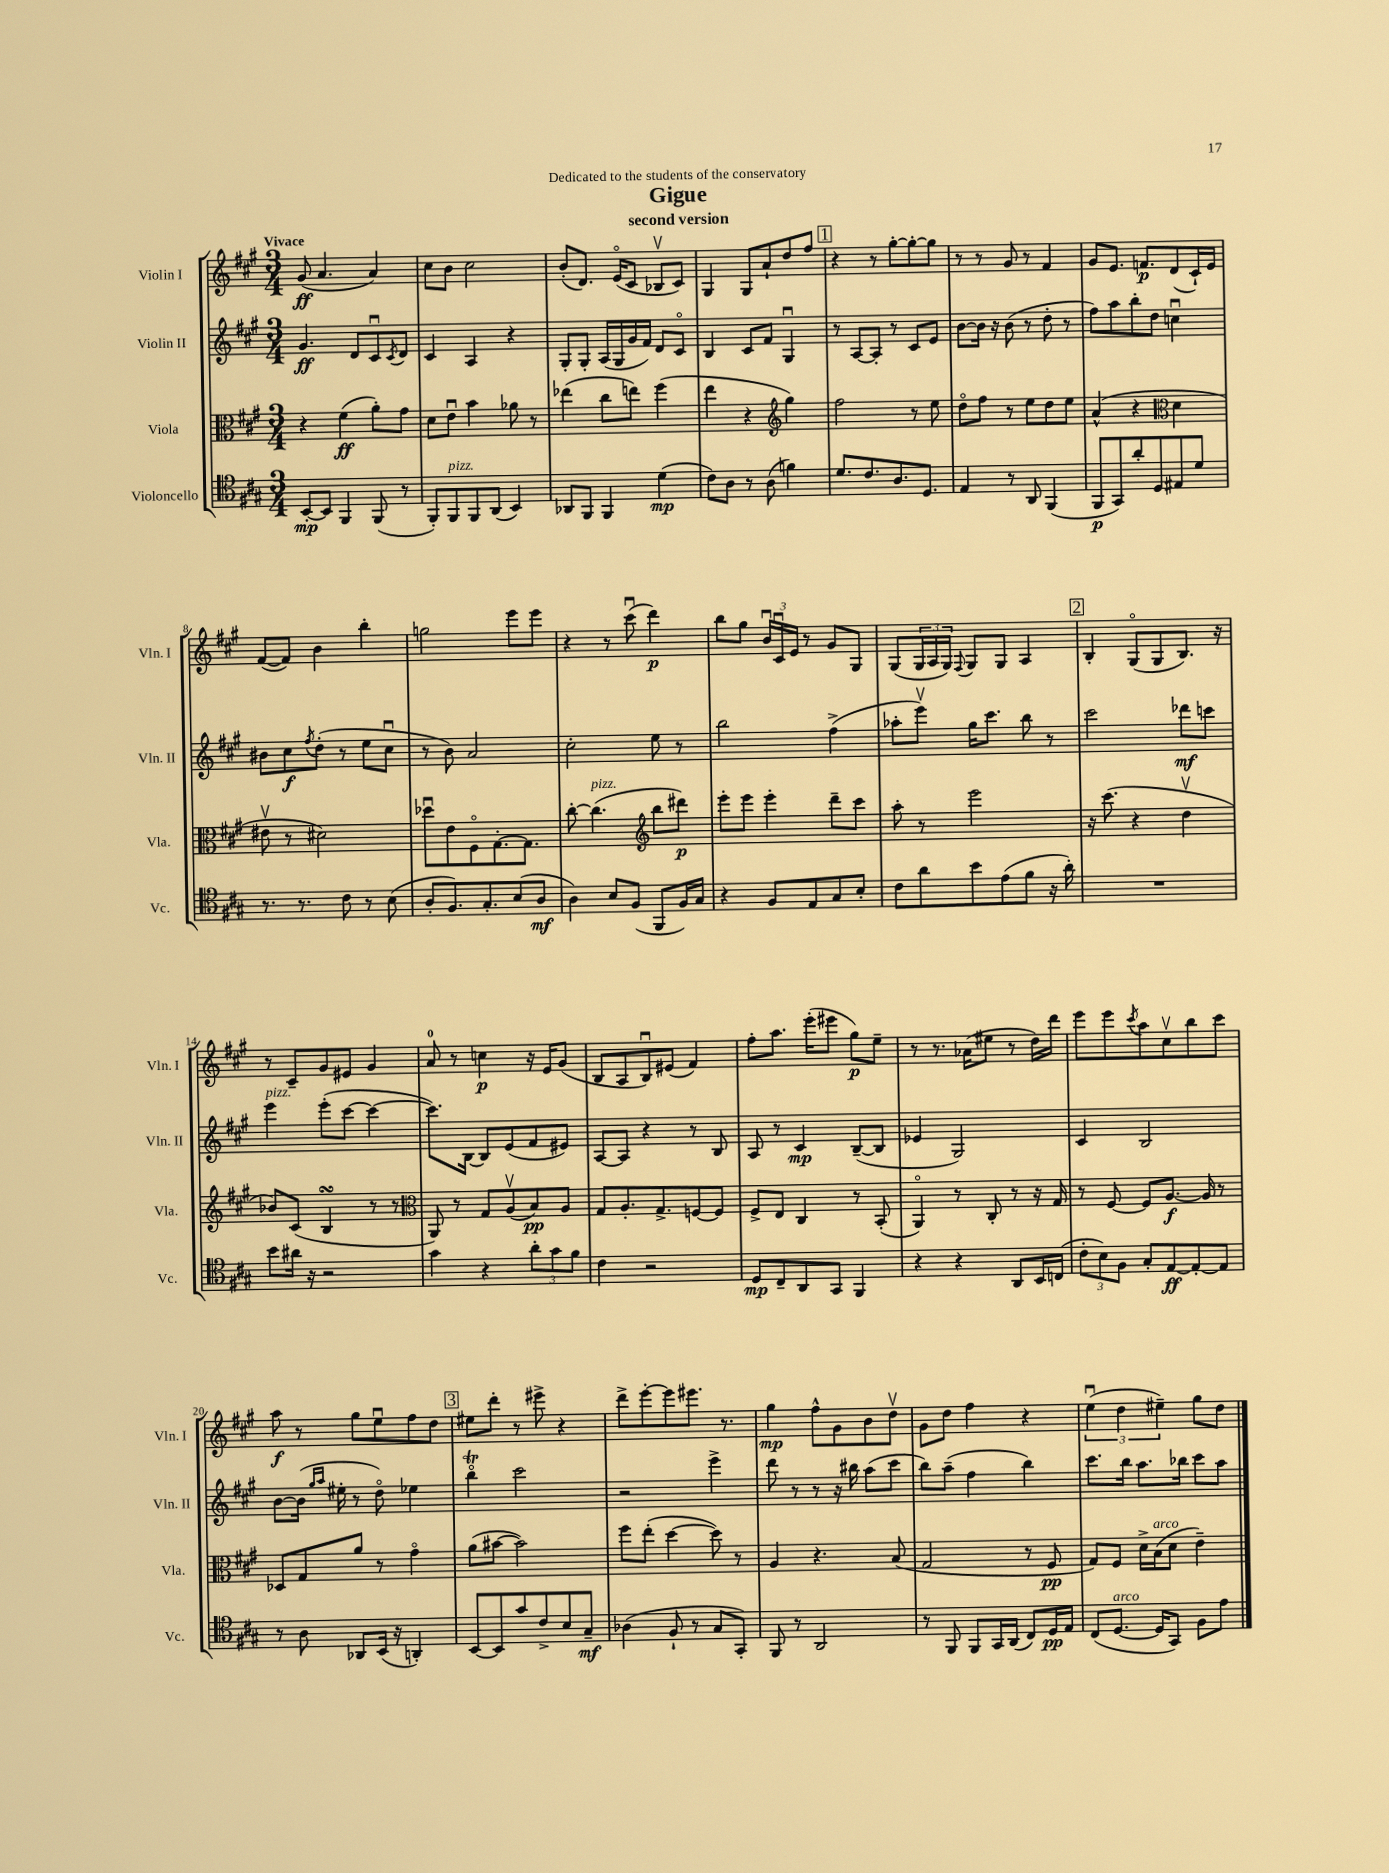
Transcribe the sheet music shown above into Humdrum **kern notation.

**kern	**dynam	**kern	**dynam	**kern	**dynam	**kern	**dynam
*part4	*part4	*part3	*part3	*part2	*part2	*part1	*part1
*staff4	*staff4	*staff3	*staff3	*staff2	*staff2	*staff1	*staff1
*I"Violoncello	*	*I"Viola	*	*I"Violin II	*	*I"Violin I	*
*I'Vc.	*	*I'Vla.	*	*I'Vln. II	*	*I'Vln. I	*
*clefC4	*	*clefC3	*	*clefG2	*	*clefG2	*
*k[f#c#g#]	*	*k[f#c#g#]	*	*k[f#c#g#]	*	*k[f#c#g#]	*
*M3/4	*	*M3/4	*	*M3/4	*	*M3/4	*
=1	=1	=1	=1	=1	=1	=1	=1
!	!	!	!	!	!	!LO:TX:a:B:t=Vivace	!
[8BB'/L	mp	4r	.	4.g#/	ff	(8g#/	ff
8BB/J]	.	.	.	.	.	4.a/	.
4FF#/	.	(4f#\	ff	.	.	.	.
.	.	.	.	8d/L	.	.	.
(8FF#/	.	8a'\L)	.	8c#u/	.	4a/)	.
.	.	.	.	8qc#/	.	.	.
8r	.	8g#\J	.	8d/J	.	.	.
=2	=2	=2	=2	=2	=2	=2	=2
8FF#'/L)	.	8d\L	.	4c#/	.	8cc#\L	.
!LO:TX:a:i:t=pizz.	!	!	!	!	!	!	!
8FF#/	.	8eu\J	.	.	.	8b\J	.
8FF#/	.	4b\	.	4A/	.	2cc#\	.
(8AA/J	.	.	.	.	.	.	.
4BB/)	.	8a-X\	.	4r	.	.	.
.	.	8r	.	.	.	.	.
=3	=3	=3	=3	=3	=3	=3	=3
8AA-X/L	.	(4ee-X\	.	8G#'/L	.	(8b'/L	.
8FF#/J	.	.	.	8G#'/J	.	8.d/J)	.
4FF#/	.	8cc#\L	.	(16A/LL	.	.	.
.	.	.	.	16G#/	.	(16e/KL	.
.	.	8een\J)	.	16g#/	.	8c#/J	.
.	.	.	.	16f#/JJ)	.	.	.
(4d\	mp	(4ff#\	.	8d/L	.	8B-Xv/L	.
.	.	.	.	8c#/J	.	8c#/J)	.
=4	=4	=4	=4	=4	=4	=4	=4
8c#\L)	.	4ee\	.	4B/	.	4G#/	.
8A\J	.	.	.	.	.	.	.
8r	.	4r	.	8c#/L	.	8G#/L	.
(8A\	.	.	.	8f#/J	.	8a`/	.
*	*	*clefG2	*	*	*	*	*
4fn\)	.	4gg#\)	.	4G#u/	.	8dd/	.
.	.	.	.	.	.	8ff#/J	.
!!LO:REH:place=s1:t=1
=5	=5	=5	=5	=5	=5	=5	=5
8.d/L	.	2ff#\	.	8r	.	4r	.
.	.	.	.	[8A/L	.	.	.
8.c#/	.	.	.	.	.	.	.
.	.	.	.	8A'/J]	.	8r	.
8.A/	.	.	.	8r	.	[8gg#'\L	.
.	.	8r	.	8c#/L	.	8gg#'\_	.
8.D/J	.	.	.	.	.	.	.
.	.	8ee\	.	8e/J	.	8gg#\J]	.
=6	=6	=6	=6	=6	=6	=6	=6
4E/	.	8dd\L	.	[8b\L	.	8r	.
.	.	8ff#\J	.	16b\Jk]	.	8r	.
.	.	.	.	16r	.	.	.
8r	.	8r	.	(8b\	.	8g#/	.
8AA/	.	8ee\L	.	8r	.	8r	.
(4FF#/	.	8dd\	.	8dd'\	.	4f#/	.
.	.	8ee\J	.	8r	.	.	.
=7	=7	=7	=7	=7	=7	=7	=7
8FF#/L	p	(4a^^/	.	8ff#\L)	.	8g#/L	.
8GG#/)	.	.	.	8aa\	.	8.e/J	.
8a'/	.	4r	.	8bb'\	.	.	.
.	.	.	.	.	.	8.fn/L	p
8D/	.	.	.	8dd\J	.	.	.
*	*	*clefC3	*	*	*	*	*
8E#X/	.	4d\	.	4ccnu\	.	(8d/	.
8d/J	.	.	.	.	.	16c#`/L)	.
.	.	.	.	.	.	16e/JJ	.
!!LO:LB:g=z
=8	=8	=8	=8	=8	=8	=8	=8
8.r	.	8e#Xv\	.	8b#X\L	.	([8f#/L	.
.	.	8r	.	8cc#\	f	8f#/J])	.
8.r	.	.	.	.	.	.	.
.	.	.	.	8qff#/	.	.	.
.	.	2d#X\)	.	(8dd'\J	.	4b\	.
8c#\	.	.	.	8r	.	.	.
8r	.	.	.	8ee\L	.	4bb'\	.
(8B\	.	.	.	8cc#u\J	.	.	.
=9	=9	=9	=9	=9	=9	=9	=9
8A'/L	.	8dd-Xu\L	.	8r	.	2ggn\	.
8.F#/)	.	8e\	.	8b\)	.	.	.
.	.	8F#\	.	2a/	.	.	.
8.G#'/	.	.	.	.	.	.	.
.	.	[8.G#'\	.	.	.	.	.
(8B/	.	.	.	.	.	8eee\L	.
.	.	8.G#\J]	.	.	.	.	.
8A/J	mf	.	.	.	.	8eee\J	.
=10	=10	=10	=10	=10	=10	=10	=10
4A\)	.	[8cc#'\	.	2cc#'\	.	4r	.
!	!	!LO:TX:a:i:t=pizz.	!	!	!	!	!
.	.	(4.cc#\]	.	.	.	.	.
8B/L	.	.	.	.	.	8r	.
(8F#/J	.	.	.	.	.	(8ccc#u\	.
*	*	*clefG2	*	*	*	*	*
8FF#/L	.	8bb\L	.	8ee\	.	4ddd\)	p
16F#/L)	.	8ddd#X\J)	p	8r	.	.	.
16G#/JJ	.	.	.	.	.	.	.
=11	=11	=11	=11	=11	=11	=11	=11
4r	.	8eee'\L	.	2bb\	.	8bb\L	.
.	.	8eee\J	.	.	.	8gg#\J	.
8F#/L	.	4eee'\	.	.	.	24bu/LL	.
.	.	.	.	.	.	24c#u/	.
.	.	.	.	.	.	24e/JJ	.
8E/	.	.	.	.	.	8r	.
8G#/	.	8ddd~\L	.	(4ff#^\	.	8g#/L	.
8B'/J	.	8ccc#\J	.	.	.	8G#/J	.
=12	=12	=12	=12	=12	=12	=12	=12
8c#\L	.	8aa'\	.	8aa-X'\L	.	(8G#/L	.
8a\	.	8r	.	8eeev\J)	.	24G#/L	.
.	.	.	.	.	.	24A/	.
.	.	.	.	.	.	24G#/JJ)	.
.	.	.	.	.	.	8qqF#/	.
8b\	.	2eee\	.	16gg#\KL	.	8G#/L	.
.	.	.	.	8.ccc#\J	.	.	.
(8e\	.	.	.	.	.	8G#/J	.
8f#\J	.	.	.	8bb\	.	4A/	.
16r	.	.	.	8r	.	.	.
16a'\)	.	.	.	.	.	.	.
!!LO:REH:place=s1:t=2
=13	=13	=13	=13	=13	=13	=13	=13
2.r	.	16r	.	2ccc#\	.	4B'/	.
.	.	(8.ccc#\	.	.	.	.	.
.	.	4r	.	.	.	(8G#/L	.
.	.	.	.	.	.	8G#/	.
.	.	4ddv\	.	8ddd-X\L	mf	8.B/J)	.
.	.	.	.	8cccn\J	.	.	.
.	.	.	.	.	.	16r	.
!!LO:LB:g=z
=14	=14	=14	=14	=14	=14	=14	=14
!	!	!	!	!LO:TX:a:i:t=pizz.	!	!	!
8b\L	.	8b-X/L)	.	4eee\	.	8r	.
16a#X\Jk	.	(8c#/J	.	.	.	8c#~/L	.
16r	.	.	.	.	.	.	.
2r	.	4BsSSS/	.	(8eee'\L	.	8g#/	.
.	.	.	.	[8ccc#\J	.	8e#X/J	.
.	.	8r	.	4ccc#\_	.	4g#/	.
.	.	8r	.	.	.	.	.
=15	=15	=15	=15	=15	=15	=15	=15
*	*	*clefC3	*	*	*	*	*
4g#\	.	8AA/)	.	8.ccc#\L])	.	8a/	.
.	.	8r	.	.	.	8r	.
.	.	.	.	[16B\Jk	.	.	.
4r	.	8G#/L	.	8B/L]	.	4ccn\	p
.	.	(8Av/	.	(8e/	.	.	.
12a'\L	.	8B/)	pp	8f#/	.	16r	.
.	.	.	.	.	.	16e/KL	.
12g#\	.	.	.	.	.	.	.
.	.	8A/J	.	8e#X/J)	.	(8g#/J	.
12f#\J	.	.	.	.	.	.	.
=16	=16	=16	=16	=16	=16	=16	=16
4c#\	.	8G#/L	.	[8A/L	.	8B/L	.
.	.	8.A'/	.	8A/J]	.	8A/	.
2r	.	.	.	4r	.	8Bu/)	.
.	.	8.G#^/	.	.	.	.	.
.	.	.	.	.	.	(8e#X/J	.
.	.	[8Fn/	.	8r	.	4f#/)	.
.	.	8F/J]	.	8B/	.	.	.
=17	=17	=17	=17	=17	=17	=17	=17
8D/L	mp	8F#^/L	.	8A/	.	8ff#'\L	.
8C#~/	.	8E/J	.	8r	.	8.aa\J	.
8AA/	.	4C#/	.	4c#/	mp	.	.
.	.	.	.	.	.	(16eee'\KL	.
8GG#/J	.	.	.	.	.	8eee#X\J	.
4FF#/	.	8r	.	([8B~/L	.	8gg#\L)	p
.	.	(8BB'/	.	8B/J]	.	8ee~\J	.
=18	=18	=18	=18	=18	=18	=18	=18
4r	.	4AA/)	.	4e-X/	.	8r	.
.	.	.	.	.	.	8.r	.
4r	.	8r	.	2G#/)	.	.	.
.	.	.	.	.	.	(16a-X\KL	.
.	.	8C#'/	.	.	.	8ee#X\J	.
8AA/L	.	8r	.	.	.	8r	.
16BB/L	.	16r	.	.	.	16dd\LL)	.
(16Cn/JJ	.	16G#/	.	.	.	16ddd\JJ	.
=19	=19	=19	=19	=19	=19	=19	=19
12c#'\L	.	8r	.	4c#/	.	8eee\L	.
12B\)	.	.	.	.	.	.	.
.	.	[8F#/	.	.	.	8eee\	.
12F#\J	.	.	.	.	.	.	.
.	.	.	.	.	.	8qccc#/	.
8G#'/L	.	8F#/L]	.	2B/	.	8aa\	.
[8E/	ff	[8.A/J	f	.	.	8cc#v\	.
8E'/_	.	.	.	.	.	8bb\	.
.	.	16A/]	.	.	.	.	.
8E/J]	.	8r	.	.	.	8ccc#\J	.
!!LO:LB:g=z
=20	=20	=20	=20	=20	=20	=20	=20
8r	.	8D-X/L	.	[8b\L	.	8aa\	f
8A\	.	8G#/	.	(16b\Jk]	.	8r	.
.	.	.	.	16qqgg#/LL	.	.	.
.	.	.	.	16qqaa/JJ	.	.	.
.	.	.	.	16ee#X'\	.	.	.
8AA-X/L	.	8a/J	.	8r	.	8gg#\L	.
(16BB/Jk	.	8r	.	8dd\)	.	8eeu\	.
16r	.	.	.	.	.	.	.
4AAn'/)	.	4g#\	.	4ee-X\	.	8ff#\	.
.	.	.	.	.	.	8dd\J	.
!!LO:REH:place=s1:t=3
=21	=21	=21	=21	=21	=21	=21	=21
[8BB/L	.	(8a\L	.	4bbT\	.	8ee#X\L	.
8BB/]	.	[8b#X\J	.	.	.	8ddd'\J	.
8g#/	.	2b#\])	.	2ccc#\	.	8r	.
8c#^/	.	.	.	.	.	8eee#X^\	.
8B/	.	.	.	.	.	4r	.
8G#~/J	mf	.	.	.	.	.	.
=22	=22	=22	=22	=22	=22	=22	=22
(4A-X\	.	8ff#\L	.	2r	.	8ddd^\L	.
.	.	(8ee'\J	.	.	.	[8eee'\	.
8F#`/	.	[4dd\	.	.	.	8eee\]	.
8r	.	.	.	.	.	8.eee#X\J	.
8G#/L	.	8dd\])	.	4eee^\	.	.	.
.	.	.	.	.	.	8.r	.
8GG#'/J)	.	8r	.	.	.	.	.
=23	=23	=23	=23	=23	=23	=23	=23
8FF#/	.	4A/	.	8ddd\	.	4gg#\	mp
8r	.	.	.	8r	.	.	.
2AA/	.	4.r	.	8r	.	8ff#^^\L	.
.	.	.	.	16r	.	8g#\	.
.	.	.	.	16bb#X\	.	.	.
.	.	.	.	(8aa\L	.	8b\	.
.	.	(8B/	.	8ccc#\J	.	8ddv\J	.
=24	=24	=24	=24	=24	=24	=24	=24
8r	.	2G#/	.	8bb\L)	.	8g#\L	.
8FF#/	.	.	.	(8aa~\J	.	8dd\J	.
8FF#/L	.	.	.	4ff#\	.	4ff#\	.
16GG#/L	.	.	.	.	.	.	.
(16AA/JJ	.	.	.	.	.	.	.
8C#/L)	.	8r	.	4bb\)	.	4r	.
16D/L	pp	8F#/	pp	.	.	.	.
16E/JJ	.	.	.	.	.	.	.
=25	=25	=25	=25	=25	=25	=25	=25
(8C#/L	.	8G#/L)	.	8.ccc#\L	.	(6eeu\	.
!LO:TX:a:i:t=arco	!	!	!	!	!	!	!
[8.D/J	.	8F#/J	.	.	.	.	.
.	.	.	.	.	.	6dd\	.
.	.	.	.	16bb\Jk	.	.	.
.	.	16d^\LL	.	8.aa\L	.	.	.
!	!	!LO:TX:a:i:t=arco	!	!	!	!	!
16D/KL]	.	(16B\J	.	.	.	.	.
.	.	.	.	.	.	6ee#X~\)	.
8GG#/J)	.	8d\J	.	.	.	.	.
.	.	.	.	16bb-X\Jk	.	.	.
8F#\L	.	4e~\)	.	8ccc#\L	.	8gg#\L	.
8e\J	.	.	.	8aa\J	.	8dd\J	.
==	==	==	==	==	==	==	==
*-	*-	*-	*-	*-	*-	*-	*-
